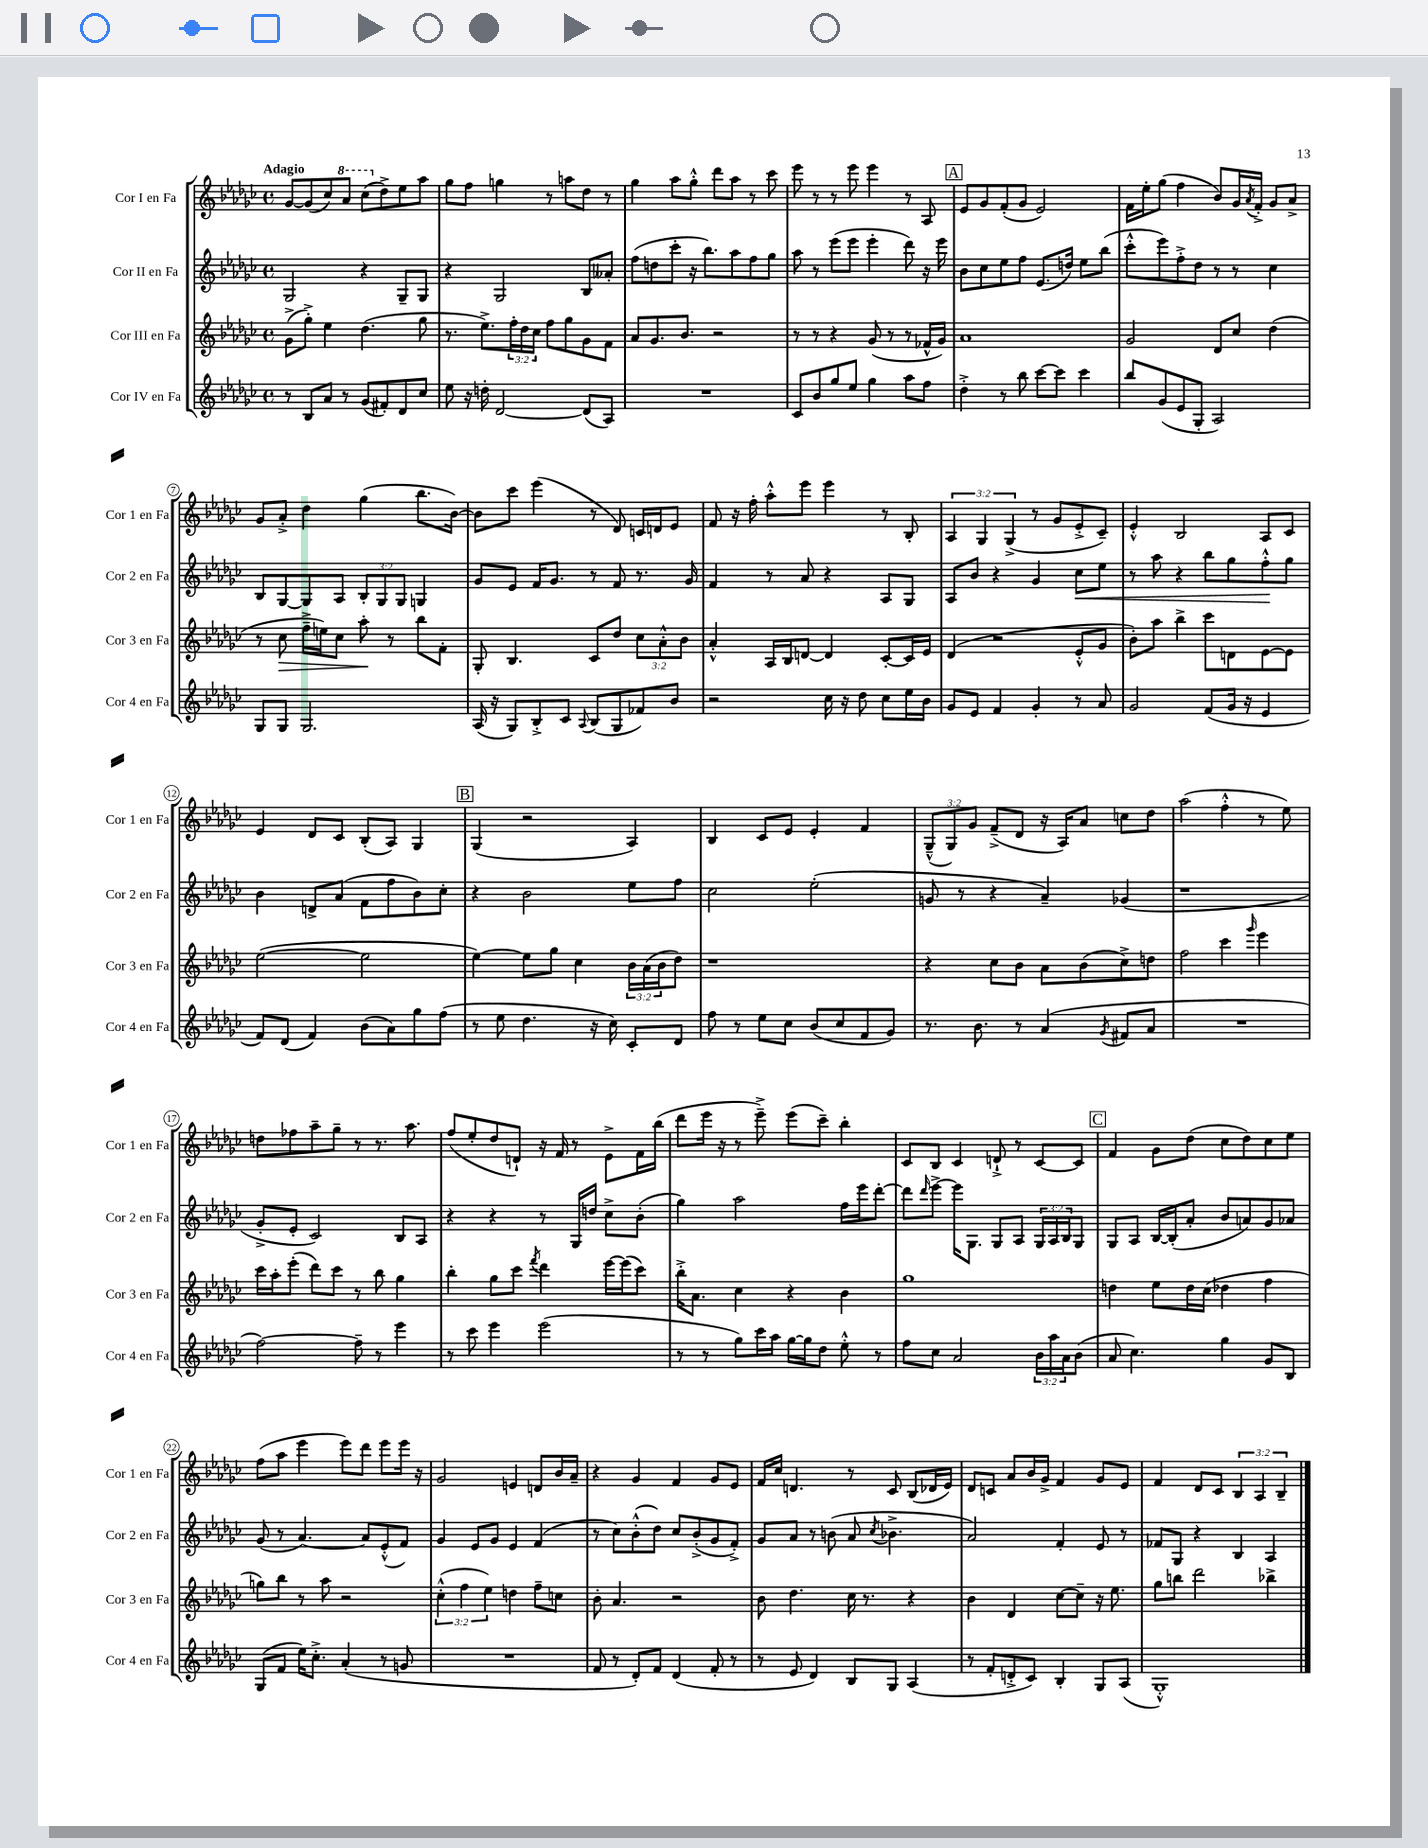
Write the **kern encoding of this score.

**kern	**kern	**dynam	**kern	**dynam	**kern
*part4	*part3	*part3	*part2	*part2	*part1
*staff4	*staff3	*staff3	*staff2	*staff2	*staff1
*I"Cor IV en Fa	*I"Cor III en Fa	*	*I"Cor II en Fa	*	*I"Cor I en Fa
*I'Cor 4 en Fa	*I'Cor 3 en Fa	*	*I'Cor 2 en Fa	*	*I'Cor 1 en Fa
*clefG2	*clefG2	*	*clefG2	*	*clefG2
*k[b-e-a-d-g-c-]	*k[b-e-a-d-g-c-]	*	*k[b-e-a-d-g-c-]	*	*k[b-e-a-d-g-c-]
*M4/4	*M4/4	*	*M4/4	*	*M4/4
*met(c)	*met(c)	*	*met(c)	*	*met(c)
=1	=1	=1	=1	=1	=1
!	!	!	!	!	!LO:TX:a:B:t=Adagio
8r	(8g-^\L	.	2G-/	.	[8g-/L
8B-/L	8gg-'^\J)	.	.	.	(8g-/]
8a-/J	4ee-\	.	.	.	8cc-/)
*	*	*	*	*	*8va
8r	.	.	.	.	8aa-/J
(8g-/L	(4.dd-\	.	4r	.	(8ccc-\L
*	*	*	*	*	*X8va
8f#X'/)	.	.	.	.	8dd-^\)
8d-/	.	.	8G-~/L	.	8ee-\
8cc-/J	8gg-\	.	8G-/J	.	8aa-\J
=2	=2	=2	=2	=2	=2
8ee-\	8.r	.	4r	.	8gg-\L
16r	.	.	.	.	8ff\J
16ddn'\	8.ee-^\L)	.	.	.	.
[2d-/	.	.	2G-/	.	4ggn\
.	24ff'\L	.	.	.	.
.	24dd-\	.	.	.	.
.	24cc-\JJ	.	.	.	.
.	8ff\L	.	.	.	8r
.	8gg-\	.	.	.	8aan\L
(8d-/L]	8g-\	.	8B-/L	.	8dd-\J
8A-/J)	8f\J	.	8a--X'/J	.	8r
=3	=3	=3	=3	=3	=3
1r	8a-/L	.	(8ff\L	.	4gg-\
.	8.g-/	.	8ddn\	.	.
.	.	.	8ccc-'\J	.	8aa-\L
.	8.b-/J	.	.	.	.
.	.	.	16r	.	8gg-'^^\J
.	.	.	8.bb-\L)	.	.
.	2r	.	.	.	8ddd-\L
.	.	.	8aa-\	.	8aa-\J
.	.	.	8ff\	.	8r
.	.	.	8gg-\J	.	8ccc-\
=4	=4	=4	=4	=4	=4
8c-/L	8r	.	8aa-\	.	8eee-\
8b-/	8r	.	8r	.	8r
8gg-/	4r	.	(8eee-\L	.	8r
8ee-/J	.	.	8eee-\J	.	8eee-\
4gg-\	(8g-/	.	4eee-'\	.	4eee-\
.	8r	.	.	.	.
8aa-\L	8r	.	8ddd-\)	.	8r
8ff\J	16f-X^^/LL	.	16r	.	8A-/
.	16g-/JJ)	.	16eee-\	.	.
!!LO:REH:place=s1:t=A
=5	=5	=5	=5	=5	=5
4dd-'^\	1a-	.	8b-\L	.	8e-/L
.	.	.	8cc-\	.	8g-/
8r	.	.	8ee-\	.	(8f'/
8bb-\	.	.	8ff\J	.	8g-/J
[8ccc-\L	.	.	(8.e-/L	.	2e-/)
8ccc-\J]	.	.	.	.	.
.	.	.	16ddn/Jk)	.	.
4ccc-\	.	.	8ee-\L	.	.
.	.	.	(8bb-\J	.	.
=6	=6	=6	=6	=6	=6
8bb-/L	2g-/	.	8ccc-'^^\L	.	16f\LL
.	.	.	.	.	16ee-'\J
(8g-/	.	.	8eee-\)	.	(8gg-\J
8e-/	.	.	8ff'^\	.	4ff\
8G-'/J	.	.	8dd-\J	.	.
2A-/)	8d-/L	.	8r	.	8b-/L)
.	8cc-/J	.	8r	.	16g-/L
.	.	.	.	.	8qa-/
.	.	.	.	.	16f'^/JJ
.	(4dd-\	.	4cc-\	.	8g-/L
.	.	.	.	.	8a-^/J
!!LO:LB:g=z
=7	=7	=7	=7	=7	=7
8G-/L	8r	.	8B-/L	.	8g-/L
!	!	!LO:HP:b	!	!	!
8G-/J	8cc-\	>	[8G-/	.	8a-'^/J
2.G-/	16ff~^\LL	.	8G-/]	.	4dd-\
.	16een\J)	.	.	.	.
.	8cc-\J	.	8A-/J	.	.
.	8aa-'\	.	12B-'/L	.	(4gg-\
.	.	.	12G-/	.	.
.	8r	]	.	.	.
.	.	.	12G-/J	.	.
.	8bb-\L	.	4Gn/	.	8.bb-\L
.	8f'\J	.	.	.	.
.	.	.	.	.	[16b-\Jk)
=8	=8	=8	=8	=8	=8
(16A-/	8G-'/	.	8g-/L	.	8b-\L]
16r	.	.	.	.	.
8G-/L)	4.B-/	.	8e-/J	.	8ccc-\J
8B-'^/	.	.	16f/KL	.	(4eee-\
.	.	.	8.g-/J	.	.
8c-/J	.	.	.	.	.
8qqA-/	.	.	.	.	.
(8B-/L	8c-/L	.	8r	.	8r
8G-/	8dd-/J	.	8f/	.	8d-/)
8f-X/)	12cc-\L	.	8.r	.	16cn/LL
.	.	.	.	.	16dn/J
.	12a-'^^\	.	.	.	.
8b-/J	.	.	.	.	8e-/J
.	12b-\J	.	.	.	.
.	.	.	16g-/	.	.
=9	=9	=9	=9	=9	=9
2r	4a-'^^/	.	4f/	.	8f/
.	.	.	.	.	16r
.	.	.	.	.	16ff'\
.	16A-/LL	.	8r	.	8aa-'^^\L
.	16B-/J	.	.	.	.
.	[8dn/J	.	8a-/	.	8eee-\J
16cc-\	4d/]	.	4r	.	4eee-\
16r	.	.	.	.	.
8dd-\	.	.	.	.	.
8cc-\L	[8c-'/L	.	8A-/L	.	8r
16ee-\L	16c-/L]	.	8G-/J	.	8B-'/
16b-\JJ	16e-/JJ	.	.	.	.
=10	=10	=10	=10	=10	=10
8g-/L	(4d-/	.	8A-/L	.	6A-/
8e-/J	.	.	8b-/J	.	.
.	.	.	.	.	6G-/
4f/	2r	.	4r	.	.
.	.	.	.	.	(6G-^/
4g-'/	.	.	4g-/	.	8r
.	.	.	.	.	8g-/L
!	!	!	!	!LO:HP:b	!
8r	8e-'^^/L	.	8cc-\L	<	8e-'^/
8a-/	8g-/J	.	8ee-\J	.	8c-~/J)
=11	=11	=11	=11	=11	=11
2g-/	8b-'\L)	.	8r	.	4e-'^^/
.	8aa-\J	.	8aa-\	.	.
.	4bb-^\	.	4r	.	2B-/
(8f/L	8ccc-\L	.	8bb-\L	.	.
16g-/Jk	8dn\	.	8gg-\	.	.
16r	.	.	.	.	.
4e-/	[8e-\	.	8ff'^^\	.	8A-/L
.	8e-\J]	.	8gg-\J	[	8c-/J
!!LO:LB:g=z
=12	=12	=12	=12	=12	=12
8f/L)	([2ee-\	.	4b-\	.	4e-/
(8d-/J	.	.	.	.	.
4f/)	.	.	8dn^/L	.	8d-/L
.	.	.	(8a-/J	.	8c-/J
(8b-\L	2ee-\]	.	8f\L	.	(8B-'/L
8a-\)	.	.	8ff\	.	8A-/J)
8gg-\	.	.	8b-\)	.	4G-/
(8ff\J	.	.	8cc-'\J	.	.
!!LO:REH:place=s1:t=B
=13	=13	=13	=13	=13	=13
8r	[4ee-\)	.	4r	.	(4G-/
8ee-\	.	.	.	.	.
4.dd-\	8ee-\L]	.	2b-\	.	2r
.	8gg-\J	.	.	.	.
.	4cc-\	.	.	.	.
16r	.	.	.	.	.
16cc-\)	.	.	.	.	.
8c-'/L	24b-\LL	.	8ee-\L	.	4A-/)
.	(24a-\	.	.	.	.
.	24b-\J	.	.	.	.
8d-/J	8dd-\J)	.	8ff\J	.	.
=14	=14	=14	=14	=14	=14
8ff\	1r	.	2cc-\	.	4B-/
8r	.	.	.	.	.
8ee-\L	.	.	.	.	8c-/L
8cc-\J	.	.	.	.	8e-/J
(8b-/L	.	.	(2ee-'\	.	4e-'/
8cc-/	.	.	.	.	.
8f/	.	.	.	.	4f/
8g-/J)	.	.	.	.	.
=15	=15	=15	=15	=15	=15
8.r	4r	.	8gn/	.	(12G-~^^/L
.	.	.	.	.	12G-/)
.	.	.	8r	.	.
.	.	.	.	.	12g-/J
8.b-\	.	.	.	.	.
.	8cc-\L	.	4r	.	(8f~^/L
8r	8b-\J	.	.	.	8d-/J
(4a-/	8a-\L	.	4a-~/)	.	16r
.	.	.	.	.	16A-/KL)
.	(8b-\	.	.	.	8a-/J
8qg-/	.	.	.	.	.
8f#X/L	8cc-^\)	.	(4g-X/	.	8ccn\L
8a-/J	8ddn\J	.	.	.	8dd-\J
=16	=16	=16	=16	=16	=16
1r	2ff\	.	1r	.	(2aa-\
.	4ccc-\	.	.	.	4ff'^^\
.	16qqggg-/	.	.	.	.
.	4eee-\	.	.	.	8r
.	.	.	.	.	8ee-\)
!!LO:LB:g=z
=17	=17	=17	=17	=17	=17
[2ff\)	16ccc-\LL	.	8g-'^/L	.	8ddn\L
.	16aa-'\J	.	.	.	.
.	(8eee-'\J	.	8e-'/J	.	8ff-X\
.	8ddd-\L)	.	2c-/)	.	8aa-~\
.	8ccc-\J	.	.	.	8gg-~\J
8ff~\]	8r	.	.	.	8r
8r	8bb-\	.	.	.	8.r
4eee-\	4gg-\	.	8B-/L	.	.
.	.	.	.	.	8.aa-\
.	.	.	8A-/J	.	.
=18	=18	=18	=18	=18	=18
8r	4bb-'\	.	4r	.	(8ff/L
8ccc-\	.	.	.	.	8ee-'/
4eee-\	8gg-\L	.	4r	.	8dd-/
.	8ccc-\J	.	.	.	8dn`/J)
.	8qfff/	.	.	.	.
(2eee-\	4ddd-\	.	8r	.	16r
.	.	.	.	.	16f/
.	.	.	16G-/LL	.	8r
.	.	.	16ddn/JJ	.	.
.	[16eee-\LL	.	8cc-^\L	.	8e-^\L
.	(16eee-\J]	.	.	.	.
.	8ccc-\J)	.	(8b-'\J	.	16f\L
.	.	.	.	.	(16bb-\JJ
=19	=19	=19	=19	=19	=19
8r	16bb-'^\KL	.	4gg-\)	.	8ddd-\L
.	8.a-\J	.	.	.	.
8r	.	.	.	.	16eee-\Jk
.	.	.	.	.	16r
8gg-\L)	4cc-\	.	2aa-\	.	8r
16ccc-\L	.	.	.	.	8eee-~^\)
16aa-\JJ	.	.	.	.	.
[16gg-\LL	4r	.	.	.	(8eee-\L
16gg-\J]	.	.	.	.	.
8dd-\J	.	.	.	.	8ccc-~\J)
8ee-'^^\	4b-\	.	16ff\LL	.	4bb-'\
.	.	.	16eee-\J	.	.
8r	.	.	[8ddd-'\J	.	.
=20	=20	=20	=20	=20	=20
8ff\L	1gg-	.	8ddd-\L]	.	8c-/L
.	.	.	16qqddd-/	.	.
8cc-\J	.	.	[8eee-^\J	.	8B-/J
2a-/	.	.	16eee-\KL]	.	4c-/
.	.	.	8.G-\J	.	.
.	.	.	8G-/L	.	8dn`^/
.	.	.	8A-/J	.	8r
24b-\LL	.	.	24G-/LL	.	[8c-/L
24aa-\	.	.	24A-/	.	.
24a-\J	.	.	24B-/J	.	.
(8b-\J	.	.	8G-/J	.	8c-/J]
!!LO:REH:place=s1:t=C
=21	=21	=21	=21	=21	=21
8a-/	4ddn\	.	8G-/L	.	4f/
4.cc-\)	.	.	8A-/J	.	.
.	8ee-\L	.	[16B-/LL	.	8g-\L
.	.	.	(16B-'/J]	.	.
.	16dd\L	.	8a-'/J	.	(8dd-\J
.	(16cc-\JJ	.	.	.	.
4gg-\	4dd-X\	.	8b-/L	.	8cc-\L
.	.	.	8an/)	.	8dd-\)
8g-/L	4ff\	.	8g-/	.	8cc-\
8B-/J	.	.	8a-X/J	.	8ee-\J
!!LO:LB:g=z
=22	=22	=22	=22	=22	=22
(8G-/L	8ggn\L)	.	(8g-/	.	(8ff\L
8f/J	8bb-\J	.	8r	.	8aa-\J
16ee-\KL)	8r	.	[4.a-/)	.	4eee-\
8.cc-'^\J	.	.	.	.	.
.	8aa-\	.	.	.	.
(4a-'/	2r	.	.	.	8eee-\L)
.	.	.	8a-/L]	.	8ddd-\J
8r	.	.	(8e-'^^/	.	8eee-\L
8gn/	.	.	8f/J)	.	16eee-\Jk
.	.	.	.	.	16r
=23	=23	=23	=23	=23	=23
1r	(6cc-'^^\	.	4g-/	.	2g-/
.	6ff\	.	.	.	.
.	.	.	8e-/L	.	.
.	6ee-\)	.	.	.	.
.	.	.	8g-/J	.	.
.	4ddn\	.	4e-/	.	4en/
.	8ff~\L	.	(4f/	.	8dn/L
.	8ccn\J	.	.	.	16b-/L
.	.	.	.	.	16a-~/JJ
=24	=24	=24	=24	=24	=24
8f/	8b-'\	.	8r	.	4r
8r	4.a-/	.	8cc-\L)	.	.
8d-'/L)	.	.	(8b-'^^\	.	4g-/
8f/J	.	.	8dd-\J)	.	.
(4d-/	2r	.	8cc-/L	.	4f/
.	.	.	(8b-'^/	.	.
8f'/	.	.	8g-/	.	8g-/L
8r	.	.	8f'^/J)	.	8e-/J
=25	=25	=25	=25	=25	=25
8r	8b-\	.	8g-/L	.	16f/LL
.	.	.	.	.	16cc-/JJ
8e-/	4.dd-\	.	8a-/J	.	4.dn/
4d-/)	.	.	8r	.	.
.	.	.	(8bn\	.	.
8B-/L	16cc-\	.	8a-/	.	8r
.	8.r	.	.	.	.
.	.	.	8qcc-/	.	.
8G-/J	.	.	4.b-X^\	.	8c-/
(4A-/	4r	.	.	.	(8B-/L
.	.	.	.	.	16d-X/L
.	.	.	.	.	16e-/JJ)
=26	=26	=26	=26	=26	=26
8r	4b-\	.	2a-/)	.	8d-/L
8f'/L	.	.	.	.	8cn/J
8dn'^/	4d-/	.	.	.	8a-/L
8c-/J)	.	.	.	.	16b-/L
.	.	.	.	.	16g-^/JJ
4B-'/	[8cc-\L	.	4f'/	.	4f/
.	8cc-~\J]	.	.	.	.
8G-/L	16r	.	8e-/	.	8g-/L
.	8.ee-\	.	.	.	.
(8A-/J	.	.	8r	.	8e-/J
=27	=27	=27	=27	=27	=27
1G-'^^)	8gg-\L	.	8f-X/L	.	4f/
.	8bbn\J	.	8G-/J	.	.
.	2ddd-\	.	4r	.	8d-/L
.	.	.	.	.	8c-/J
.	.	.	4B-/	.	6B-/
.	.	.	.	.	6A-/
.	4bb-X^\	.	4A-/	.	.
.	.	.	.	.	6B-~/
==	==	==	==	==	==
*-	*-	*-	*-	*-	*-
